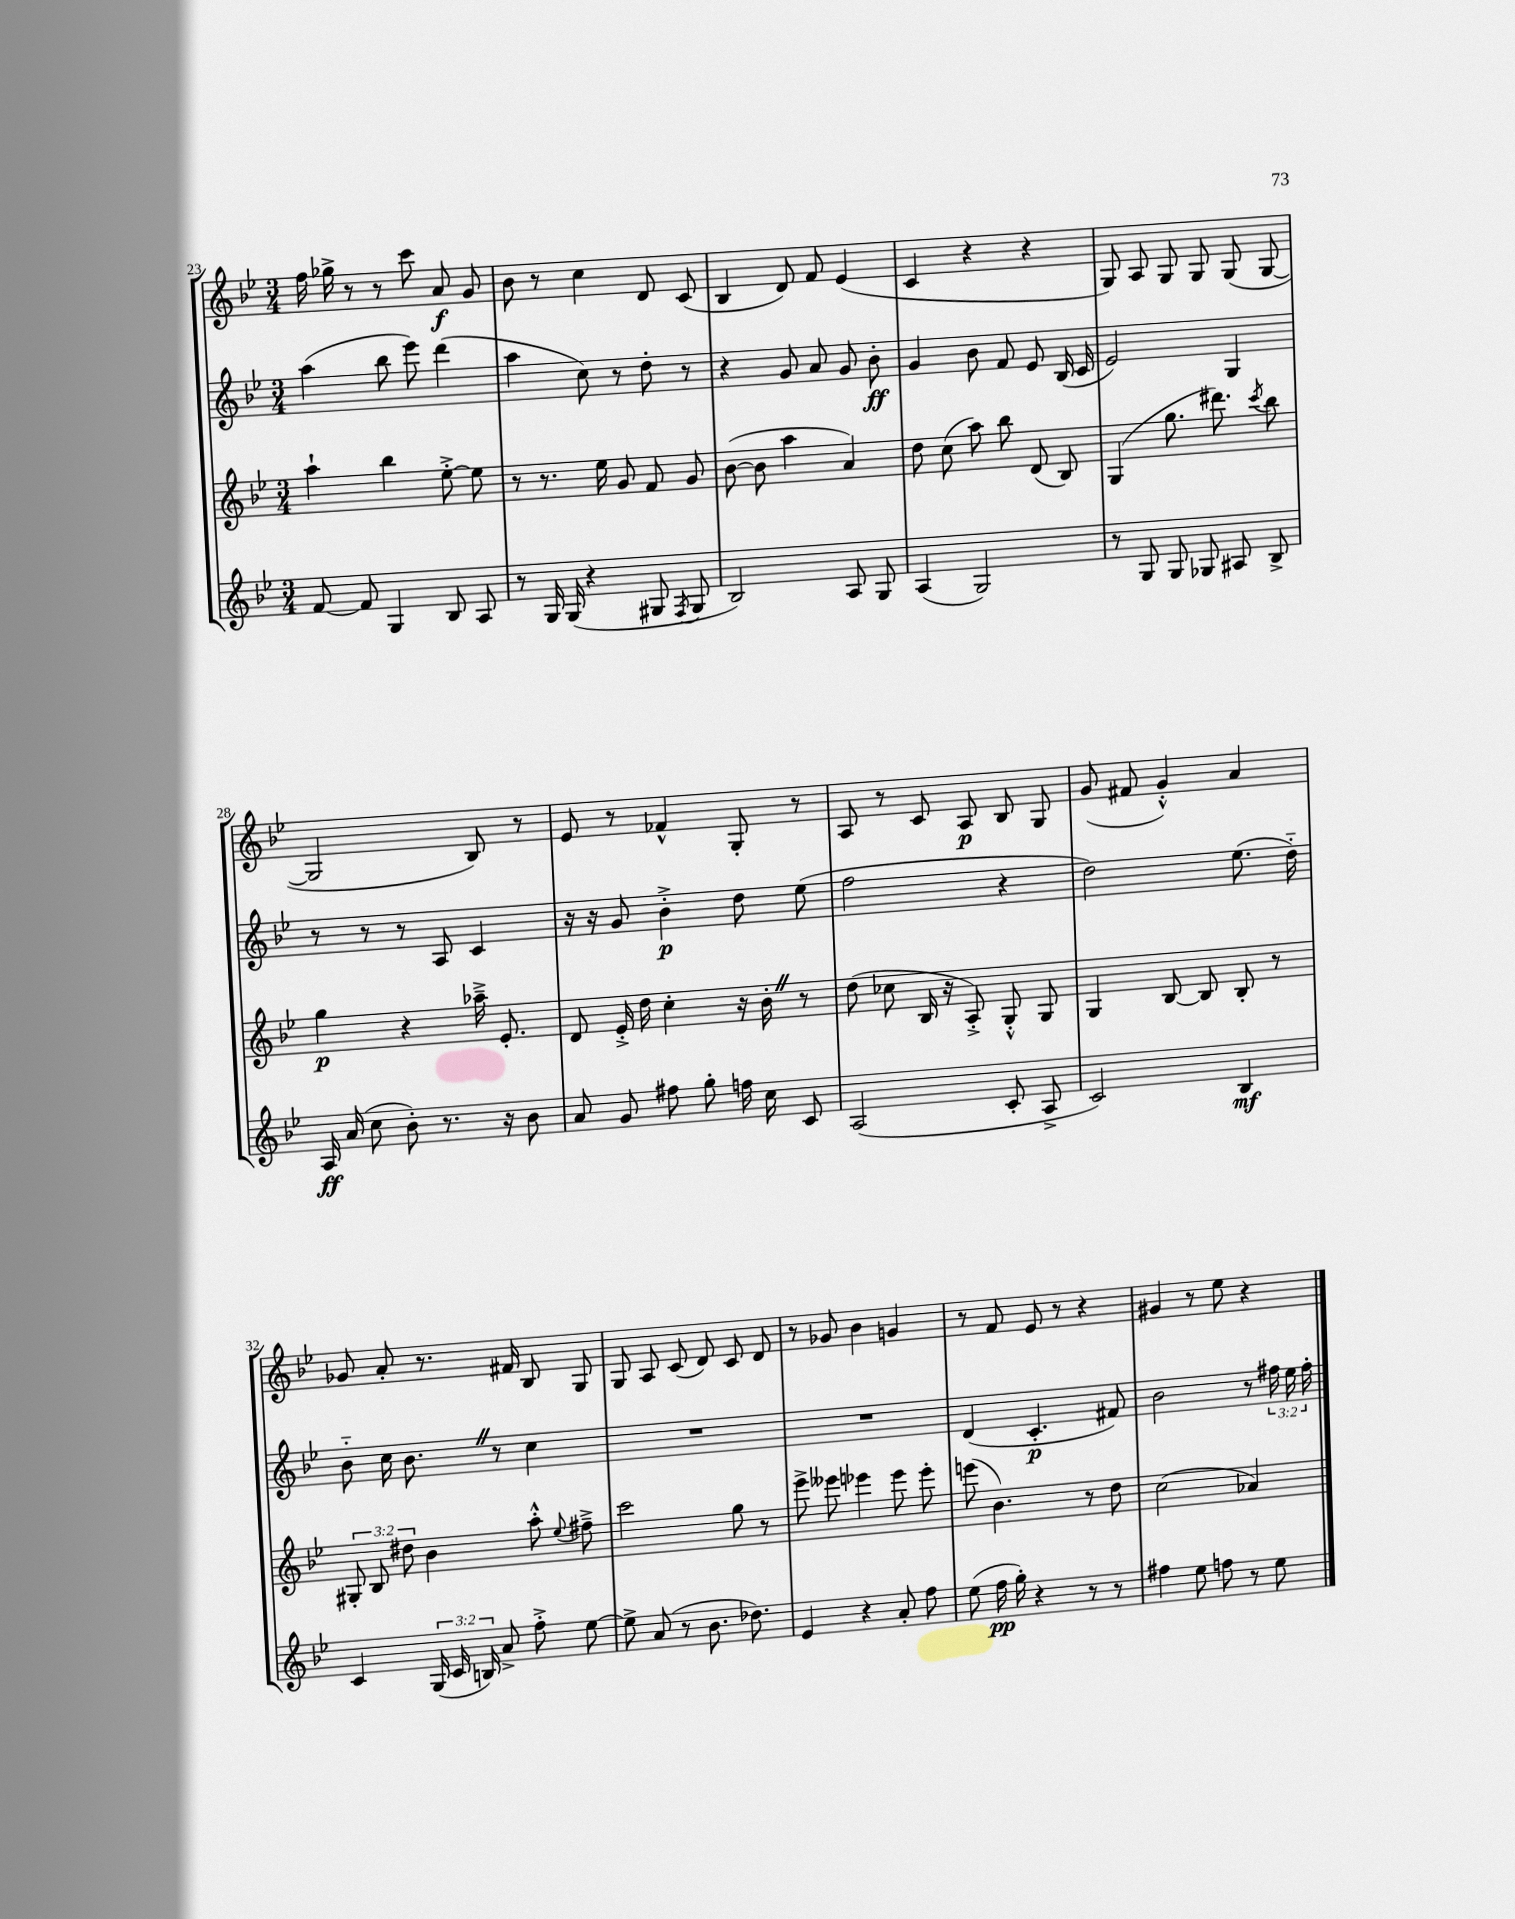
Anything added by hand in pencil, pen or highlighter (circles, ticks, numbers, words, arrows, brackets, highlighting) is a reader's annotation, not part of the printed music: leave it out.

**kern	**kern	**kern	**kern
*staff4	*staff3	*staff2	*staff1
*clefG2	*clefG2	*clefG2	*clefG2
*k[b-e-]	*k[b-e-]	*k[b-e-]	*k[b-e-]
*M3/4	*M3/4	*M3/4	*M3/4
[8f/	4aa`\	(4aa\	16ff\
.	.	.	16gg-^\
8f/]	.	.	8r
4G/	4bb-\	8bb-\	8r
.	.	8eee-\)	8ccc\
8B-/	[8ee-'^\	(4ddd\	8a/
8A/	8ee-\]	.	8g/
=	=	=	=
8r	8r	4aa\	8b-\
16G/	8.r	.	8r
(16G/	.	.	.
4r	.	8cc\)	4cc\
.	16ee-\	.	.
.	8g/	8r	.
8G#/	8f/	8dd'\	8d/
8qF/	.	.	.
8G#/	8g/	8r	(8c/
=	=	=	=
2B-/)	([8b-\	4r	4B-/
.	8b-\]	.	.
.	4aa\	8g/	8d/)
.	.	8a/	8f/
8A/	4a/)	8g/	(4e-/
8G/	.	8b-'\	.
=	=	=	=
(4A/	8dd\	4g/	4c/
.	(8cc\	.	.
2G/)	8aa\)	8b-\	4r
.	8bb-\	8f/	.
.	(8d/	8e-/	4r
.	8B-/)	(16B-/	.
.	.	16c/	.
=	=	=	=
8r	(4G/	2e-/)	8G/)
8G/	.	.	8A/
8G/	8.gg\	.	8G/
8G-/	.	.	8G/
.	8.ddd#\)	.	.
8A#/	.	4G/	(8G/
.	8qccc/	.	.
8B-^/	8bb-\	.	[8G/
=	=	=	=
16A/	4gg\	8r	2G/]
(16a/	.	.	.
8cc\	.	8r	.
8b-'\)	4r	8r	.
8.r	.	8A/	.
.	16aa-~^\	4c/	8B-/)
16r	8.e-'/	.	.
8b-\	.	.	8r
=	=	=	=
8a/	8d/	16r	8e-/
.	.	16r	.
8g/	16e-'^/	8g/	8r
.	16dd\	.	.
8ff#\	4cc'\	4b-'^\	4f-^^/
8gg'\	.	.	.
16ff\	16r	8dd\	8G'/
16cc\	16b-'\	.	.
8c/	8r	(8ee-\	8r
=	=	=	=
(2A/	(8dd\	2ff\	8A/
.	8cc-\	.	8r
.	16B-/	.	8c/
.	16r	.	.
.	8A'^/)	.	8A/
8c'/	8G'^^/	4r	8B-/
8A^/	8G/	.	8G/
=	=	=	=
2c/)	4G/	2dd\)	(8g/
.	.	.	8f#/
.	[8B-/	.	4g'^^/)
.	8B-/]	.	.
4B-/	8B-'/	(8.ee-\	4a/
.	8r	.	.
.	.	16dd'~\)	.
=	=	=	=
4c/	12G#'/	8b-'~\	8g-/
.	12B-/	.	.
.	.	16cc\	8a'/
.	12dd#\	.	.
.	.	8.b-\	.
(24G/	4b-\	.	8.r
24c/	.	.	.
24B/)	.	.	.
8a^/	.	8r	.
.	.	.	16f#/
8ff'^\	8aa'^^\	4cc\	8B-/
.	8qqee-/	.	.
[8ee-\	8ff#~^\	.	8G/
=	=	=	=
8ee-^\]	2ccc\	2.r	8G/
(8a/	.	.	8A/
8r	.	.	(8c/
8.b-\	.	.	8d/)
.	8gg\	.	8c/
8.dd-\)	.	.	.
.	8r	.	8d/
=	=	=	=
4e-/	8eee-^\	2.r	8r
.	8eee--\	.	8g-/
4r	4eee-\	.	4b-\
8a'/	8eee-\	.	4g/
8ff\	8eee-'\	.	.
=	=	=	=
(8ee-\	(8eee\	(4d/	8r
16ff\	4.b-\)	.	8f/
16gg'\)	.	.	.
4r	.	4.c'/	8e-/
.	.	.	8r
8r	8r	.	4r
8r	8dd\	8f#/)	.
=	=	=	=
4ff#\	(2cc\	2b-\	4g#/
8ee-\	.	.	8r
8ff\	.	.	8ee-\
8r	4a-/)	8r	4r
8ee-\	.	24ff#\	.
.	.	24ee-\	.
.	.	24ff#'\	.
==	==	==	==
*-	*-	*-	*-
